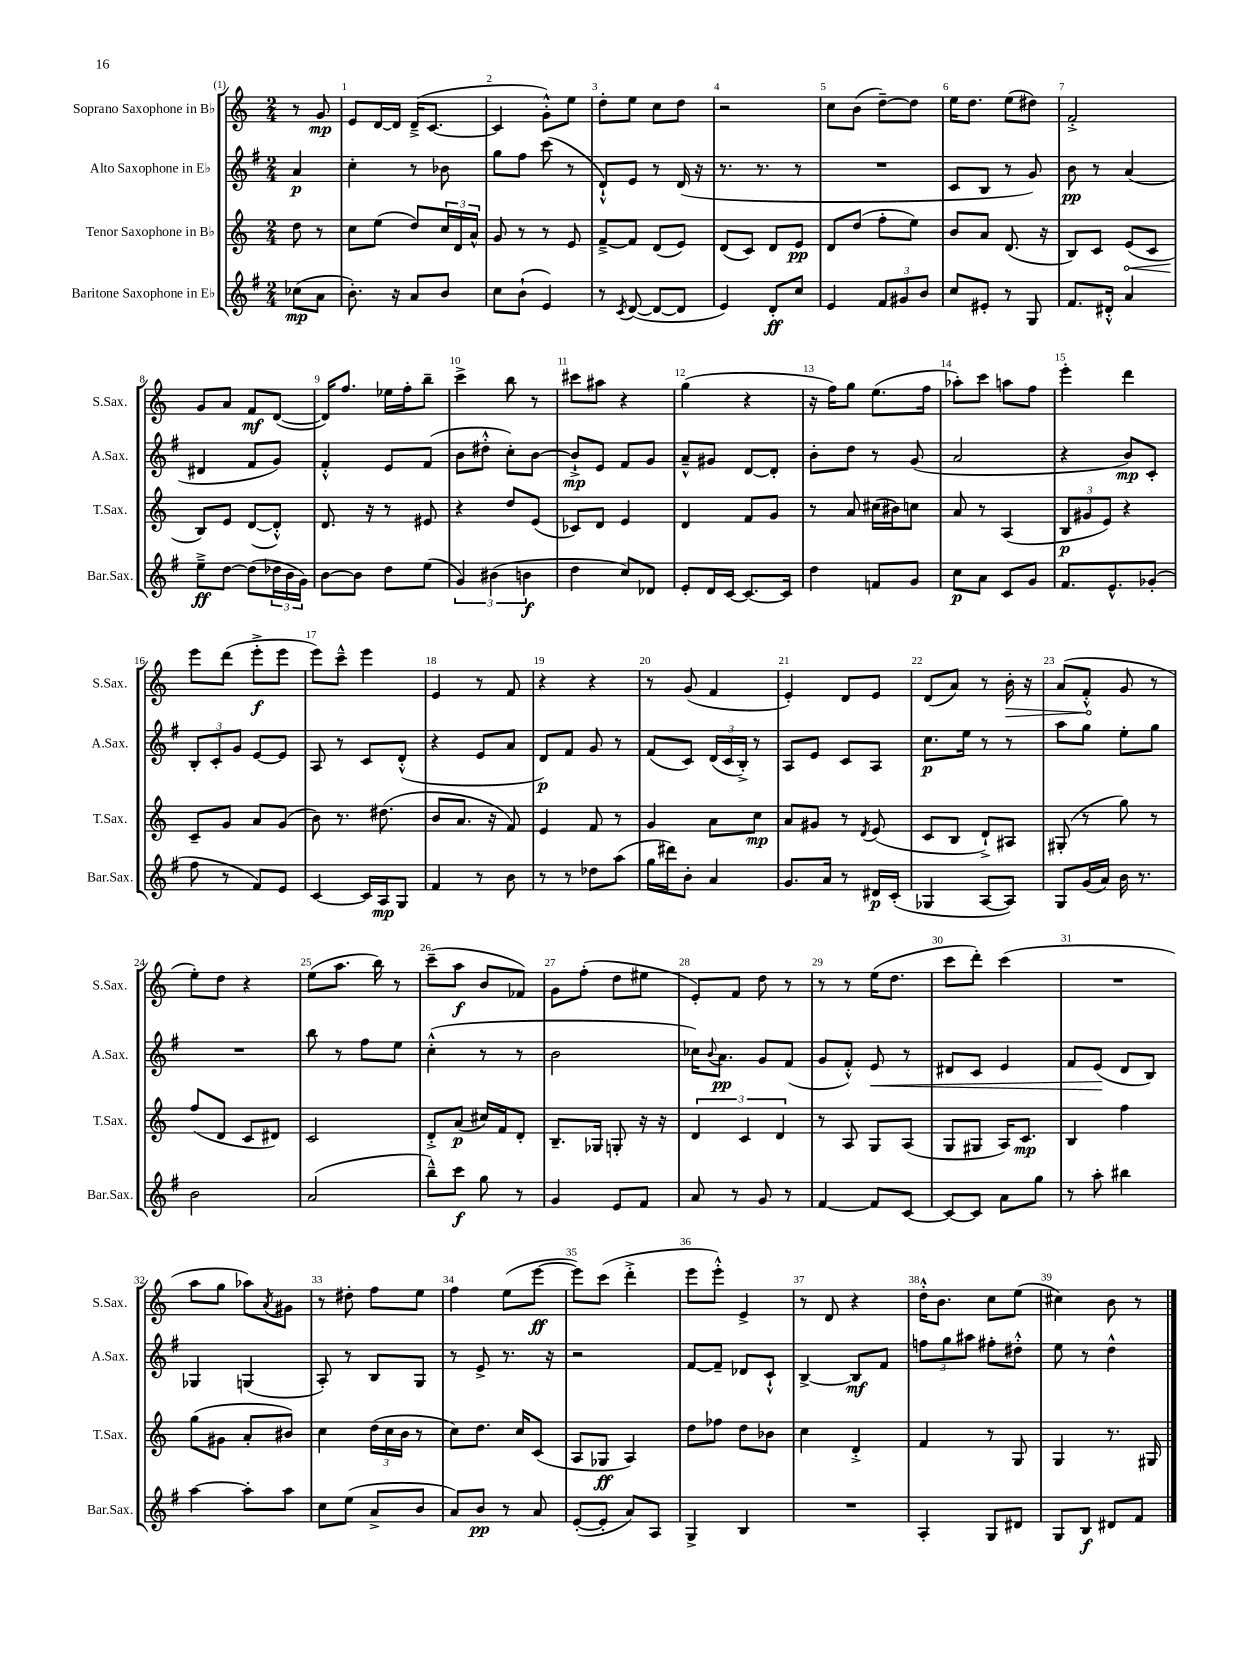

**kern	**dynam	**kern	**dynam	**kern	**dynam	**kern	**dynam
*part4	*part4	*part3	*part3	*part2	*part2	*part1	*part1
*staff4	*staff4	*staff3	*staff3	*staff2	*staff2	*staff1	*staff1
*I"Baritone Saxophone in E♭	*	*I"Tenor Saxophone in B♭	*	*I"Alto Saxophone in E♭	*	*I"Soprano Saxophone in B♭	*
*I'Bar.Sax.	*	*I'T.Sax.	*	*I'A.Sax.	*	*I'S.Sax.	*
*clefG2	*	*clefG2	*	*clefG2	*	*clefG2	*
*k[f#]	*	*k[]	*	*k[f#]	*	*k[]	*
*M2/4	*	*M2/4	*	*M2/4	*	*M2/4	*
=	=	=	=	=	=	=	=
(8cc-X\L	mp	8dd\	.	4a/	p	8r	.
8a\J	.	8r	.	.	.	8g/	mp
=1	=1	=1	=1	=1	=1	=1	=1
8.b'\)	.	8cc\L	.	4cc'\	.	8e/L	.
.	.	(8ee\J	.	.	.	[16d/L	.
16r	.	.	.	.	.	16d/JJ]	.
8a/L	.	8dd/L)	.	8r	.	(16d~^/KL	.
.	.	.	.	.	.	[8.c/J	.
8b/J	.	24cc/L	.	8b-X\	.	.	.
.	.	24d/	.	.	.	.	.
.	.	24a^^/JJ	.	.	.	.	.
=2	=2	=2	=2	=2	=2	=2	=2
8cc\L	.	8g/	.	8gg\L	.	4c/]	.
(8b`\J	.	8r	.	8ff#\J	.	.	.
4e/)	.	8r	.	(8ccc\	.	8g'^^\L)	.
.	.	8e/	.	8r	.	8ee\J	.
=3	=3	=3	=3	=3	=3	=3	=3
8r	.	[8f~^/L	.	8d`^^/L)	.	8dd'\L	.
8qc/	.	.	.	.	.	.	.
([8d/	.	8f/J]	.	8e/J	.	8ee\J	.
8d/L_	.	(8d/L	.	8r	.	8cc\L	.
8d/J]	.	8e/J)	.	(16d/	.	8dd\J	.
.	.	.	.	16r	.	.	.
=4	=4	=4	=4	=4	=4	=4	=4
4e/)	.	(8d/L	.	8.r	.	2r	.
.	.	8c/J)	.	.	.	.	.
.	.	.	.	8.r	.	.	.
8d'/L	ff	8d/L	.	.	.	.	.
8cc/J	.	8e/J	pp	8r	.	.	.
=5	=5	=5	=5	=5	=5	=5	=5
4e/	.	8d/L	.	2r	.	8cc\L	.
.	.	(8dd/J	.	.	.	(8b\J	.
12f#/L	.	8ff'\L	.	.	.	[8dd~\L)	.
12g#X/	.	.	.	.	.	.	.
.	.	8ee\J)	.	.	.	8dd\J]	.
12b/J	.	.	.	.	.	.	.
=6	=6	=6	=6	=6	=6	=6	=6
8cc/L	.	8b/L	.	8c/L	.	16ee\KL	.
.	.	.	.	.	.	8.dd\J	.
8e#X'/J	.	8a/J	.	8B/J	.	.	.
8r	.	(8.d/	.	8r	.	(8ee\L	.
8G/	.	.	.	8g/)	.	8dd#X\J)	.
.	.	16r	.	.	.	.	.
=7	=7	=7	=7	=7	=7	=7	=7
8.f#/L	.	8B/L)	.	8b\	pp	2f'^/	.
.	.	8c/J	.	8r	.	.	.
16d#X'^^/Jk	.	.	.	.	.	.	.
!	!	!	!LO:HP:b	!	!	!	!
4a/	.	(8e/L	<	(4a/	.	.	.
.	.	8c/J	.	.	.	.	.
!!LO:LB:g=z
=8	=8	=8	=8	=8	=8	=8	=8
8ee~^\L	ff	8B/L)	.	4d#X/	.	8g/L	.
[8dd\J	.	8e/J	[	.	.	8a/J	.
(8dd\L]	.	([8d/L	.	8f#/L	.	8f/L	mf
24dd-X\L	.	8d'^^/J])	.	8g/J)	.	([8d/J	.
24b\	.	.	.	.	.	.	.
24g\JJ)	.	.	.	.	.	.	.
=9	=9	=9	=9	=9	=9	=9	=9
[8b\L	.	8.d/	.	4f#'^^/	.	16d/KL])	.
.	.	.	.	.	.	8.ff/J	.
8b\J]	.	.	.	.	.	.	.
.	.	16r	.	.	.	.	.
8dd\L	.	8r	.	8e/L	.	16ee-X\LL	.
.	.	.	.	.	.	16ff'\J	.
(8ee\J	.	8e#X/	.	(8f#/J	.	8bb~\J	.
=10	=10	=10	=10	=10	=10	=10	=10
6g/)	.	4r	.	8b\L	.	4ccc^\	.
.	.	.	.	8dd#X'^^\J	.	.	.
(6b#X\	.	.	.	.	.	.	.
.	.	8dd/L	.	8cc'\L)	.	8bb\	.
6bn\	f	.	.	.	.	.	.
.	.	(8e/J	.	[8b\J	.	8r	.
=11	=11	=11	=11	=11	=11	=11	=11
4dd\	.	8c-X/L)	.	8b`^/L]	mp	8ccc#X\L	.
.	.	8d/J	.	8e/J	.	8aa#X\J	.
8cc/L)	.	4e/	.	8f#/L	.	4r	.
8d-X/J	.	.	.	8g/J	.	.	.
=12	=12	=12	=12	=12	=12	=12	=12
8e'/L	.	4d/	.	8a~^^/L	.	(4gg\	.
16d/L	.	.	.	8g#X/J	.	.	.
[16c/JJ	.	.	.	.	.	.	.
8.c/L_	.	8f/L	.	[8d/L	.	4r	.
.	.	8g/J	.	8d'/J]	.	.	.
16c/Jk]	.	.	.	.	.	.	.
=13	=13	=13	=13	=13	=13	=13	=13
4dd\	.	8r	.	8b'\L	.	16r	.
.	.	.	.	.	.	16ff\KL)	.
.	.	8a/	.	8dd\J	.	8gg\J	.
8fn/L	.	(16cc#X\LL	.	8r	.	(8.ee\L	.
.	.	16b#X\J)	.	.	.	.	.
8g/J	.	8ccn\J	.	(8g/	.	.	.
.	.	.	.	.	.	16ff\Jk	.
=14	=14	=14	=14	=14	=14	=14	=14
8cc\L	p	8a/	.	2a/	.	8aa-X'\L)	.
8a\J	.	8r	.	.	.	8ccc\J	.
8c/L	.	(4A/	.	.	.	8aan\L	.
8g/J	.	.	.	.	.	8ff\J	.
=15	=15	=15	=15	=15	=15	=15	=15
8.f#/L	.	12B/L	p	4r	.	4eee'\	.
.	.	12g#X/	.	.	.	.	.
.	.	12e/J)	.	.	.	.	.
8.e^^/	.	.	.	.	.	.	.
.	.	4r	.	8b/L)	mp	4ddd\	.
(8g-X'/J	.	.	.	8c'/J	.	.	.
!!LO:LB:g=z
=16	=16	=16	=16	=16	=16	=16	=16
8ff#\	.	8c~/L	.	12B'/L	.	8eee\L	.
.	.	.	.	12c'/	.	.	.
8r	.	8g/J	.	.	.	(8ddd\J	.
.	.	.	.	12g/J	.	.	.
8f#/L)	.	8a/L	.	[8e/L	.	8eee'^\L	f
8e/J	.	(8g/J	.	8e/J]	.	8eee\J	.
=17	=17	=17	=17	=17	=17	=17	=17
[4c/	.	8b\)	.	8A/	.	8eee\L)	.
.	.	8.r	.	8r	.	8ccc~^^\J	.
16c/LL]	.	.	.	8c/L	.	4eee\	.
16A/J	mp	(8.dd#X\	.	.	.	.	.
8G/J	.	.	.	(8d'^^/J	.	.	.
=18	=18	=18	=18	=18	=18	=18	=18
4f#/	.	8b/L	.	4r	.	4e/	.
.	.	8.a/J	.	.	.	.	.
8r	.	.	.	8e/L	.	8r	.
.	.	16r	.	.	.	.	.
8b\	.	8f/)	.	8a/J	.	8f/	.
=19	=19	=19	=19	=19	=19	=19	=19
8r	.	4e/	.	8d/L)	p	4r	.
8r	.	.	.	8f#/J	.	.	.
8dd-X\L	.	8f/	.	8g/	.	4r	.
(8aa\J	.	8r	.	8r	.	.	.
=20	=20	=20	=20	=20	=20	=20	=20
16gg\LL	.	4g/	.	(8f#/L	.	8r	.
16ddd#X\J)	.	.	.	.	.	.	.
8b'\J	.	.	.	8c/J)	.	(8g/	.
4a/	.	8a\L	.	(24d/LL	.	4f/	.
.	.	.	.	24c/	.	.	.
.	.	.	.	24B'^/JJ)	.	.	.
.	.	8cc\J	mp	8r	.	.	.
=21	=21	=21	=21	=21	=21	=21	=21
8.g/L	.	8a/L	.	8A/L	.	4e'/)	.
.	.	8g#X/J	.	8e/J	.	.	.
16a/Jk	.	.	.	.	.	.	.
8r	.	8r	.	8c/L	.	8d/L	.
.	.	8qd/	.	.	.	.	.
16d#X/LL	p	(8e/	.	8A/J	.	8e/J	.
(16c'/JJ	.	.	.	.	.	.	.
=22	=22	=22	=22	=22	=22	=22	=22
4G-X/	.	8c/L	.	8.cc\L	p	(8d/L	.
.	.	8B/J	.	.	.	8a/J)	.
.	.	.	.	16ee\Jk	.	.	.
[8A/L	.	8d`^/L)	.	8r	.	8r	.
!	!	!	!	!	!	!	!LO:HP:b
8A/J])	.	8A#X/J	.	8r	.	16b'\	>
.	.	.	.	.	.	16r	.
=23	=23	=23	=23	=23	=23	=23	=23
8G/L	.	(8G#X'/	.	8aa\L	.	(8a/L	.
(16g/L	.	8r	.	8gg\J	.	8f'^^/J	.
16a/JJ)	.	.	.	.	.	.	.
16b\	.	8gg\)	.	8ee'\L	.	8g/	]
8.r	.	.	.	.	.	.	.
.	.	8r	.	8gg\J	.	8r	.
!!LO:LB:g=z
=24	=24	=24	=24	=24	=24	=24	=24
2b\	.	(8ff/L	.	2r	.	8ee'\L)	.
.	.	8d/J	.	.	.	8dd\J	.
.	.	8c/L	.	.	.	4r	.
.	.	8d#X/J)	.	.	.	.	.
=25	=25	=25	=25	=25	=25	=25	=25
(2a/	.	2c/	.	8bb\	.	(8ee\L	.
.	.	.	.	8r	.	8.aa\J	.
.	.	.	.	8ff#\L	.	.	.
.	.	.	.	.	.	16bb\)	.
.	.	.	.	8ee\J	.	8r	.
=26	=26	=26	=26	=26	=26	=26	=26
8bb~^^\L)	.	8d'^/L	.	(4cc'^^\	.	(8ccc~\L	.
8ccc\J	f	(8a/J	p	.	.	8aa\J	f
8gg\	.	16cc#X/LL)	.	8r	.	8b/L	.
.	.	16f/J	.	.	.	.	.
8r	.	8d'/J	.	8r	.	8f-X/J)	.
=27	=27	=27	=27	=27	=27	=27	=27
4g/	.	8.B~/L	.	2b\	.	8g\L	.
.	.	.	.	.	.	(8ff'\J	.
.	.	16G-X/Jk	.	.	.	.	.
8e/L	.	8Gn'/	.	.	.	8dd\L	.
8f#/J	.	16r	.	.	.	8ee#X\J	.
.	.	16r	.	.	.	.	.
=28	=28	=28	=28	=28	=28	=28	=28
8a/	.	6d/	.	16cc-X\KL)	.	8e'/L)	.
.	.	.	.	8qqb/	.	.	.
.	.	.	.	8.a\J	pp	.	.
8r	.	.	.	.	.	8f/J	.
.	.	6c/	.	.	.	.	.
8g/	.	.	.	8g/L	.	8dd\	.
.	.	6d/	.	.	.	.	.
8r	.	.	.	(8f#/J	.	8r	.
=29	=29	=29	=29	=29	=29	=29	=29
[4f#/	.	8r	.	8g/L	.	8r	.
.	.	8A/	.	8f#'^^/J)	.	8r	.
!	!	!	!	!	!LO:HP:b	!	!
8f#/L]	.	8G/L	.	8e/	<	(16ee\KL	.
.	.	.	.	.	.	8.dd\J	.
[8c/J	.	(8A/J	.	8r	.	.	.
=30	=30	=30	=30	=30	=30	=30	=30
8c/L_	.	8G/L	.	8d#X/L	.	8ccc\L	.
8c/J]	.	8G#X/J	.	8c/J	.	8ddd'\J)	.
8a\L	.	16A/KL)	.	4e/	.	(4ccc\	.
.	.	8.c/J	mp	.	.	.	.
8gg\J	.	.	.	.	.	.	.
=31	=31	=31	=31	=31	=31	=31	=31
8r	.	4B/	.	8f#/L	.	2r	.
8aa'\	.	.	.	(8e/J	.	.	.
4bb#X\	.	4ff\	.	8d/L	[	.	.
.	.	.	.	8B/J)	.	.	.
!!LO:LB:g=z
=32	=32	=32	=32	=32	=32	=32	=32
[4aa\	.	(8gg\L	.	4G-X/	.	8aa\L	.
.	.	8g#X\J	.	.	.	8gg\J	.
8aa'\L]	.	8a'/L	.	(4Gn/	.	8aa-X\L)	.
.	.	.	.	.	.	8qa/	.
8aa\J	.	8b#X/J)	.	.	.	8g#X\J	.
=33	=33	=33	=33	=33	=33	=33	=33
8cc\L	.	4cc\	.	8A'/)	.	8r	.
(8ee\J	.	.	.	8r	.	8dd#X'\	.
8a^/L	.	(24dd\LL	.	8B/L	.	8ff\L	.
.	.	24cc\	.	.	.	.	.
.	.	24b\JJ	.	.	.	.	.
8b/J	.	8r	.	8G/J	.	8ee\J	.
=34	=34	=34	=34	=34	=34	=34	=34
8a/L)	.	8cc\L)	.	8r	.	4ff\	.
8b/J	pp	8.dd\J	.	8e^/	.	.	.
8r	.	.	.	8.r	.	(8ee\L	.
.	.	16cc/KL	.	.	.	.	.
8a/	.	(8c/J	.	.	.	[8eee\J	ff
.	.	.	.	16r	.	.	.
=35	=35	=35	=35	=35	=35	=35	=35
([8e'/L	.	8A/L	.	2r	.	8eee\L])	.
8e'/J]	.	8G-X/J	ff	.	.	(8ccc\J	.
8a/L)	.	4A/)	.	.	.	4ddd'^\	.
8A/J	.	.	.	.	.	.	.
=36	=36	=36	=36	=36	=36	=36	=36
4G^/	.	8dd\L	.	[8f#/L	.	8eee\L	.
.	.	8ff-X\J	.	8f#~/J]	.	8eee'^^\J)	.
4B/	.	8dd\L	.	8d-X/L	.	4e^/	.
.	.	8b-X\J	.	8c`^^/J	.	.	.
=37	=37	=37	=37	=37	=37	=37	=37
2r	.	4cc\	.	[4B^/	.	8r	.
.	.	.	.	.	.	8d/	.
.	.	4d'^/	.	8B/L]	mf	4r	.
.	.	.	.	8f#/J	.	.	.
=38	=38	=38	=38	=38	=38	=38	=38
4A'/	.	4f/	.	12ffn\L	.	16dd'^^\KL	.
.	.	.	.	.	.	8.b\J	.
.	.	.	.	12gg\	.	.	.
.	.	.	.	12aa#X\J	.	.	.
8G/L	.	8r	.	8ff#X'\L	.	8cc\L	.
8d#X/J	.	8G/	.	8dd#X'^^\J	.	(8ee\J	.
=39	=39	=39	=39	=39	=39	=39	=39
8G/L	.	4G/	.	8ee\	.	4cc#X\)	.
8B/J	f	.	.	8r	.	.	.
8d#X/L	.	8.r	.	4dd^^\	.	8b\	.
8f#/J	.	.	.	.	.	8r	.
.	.	16G#X/	.	.	.	.	.
==	==	==	==	==	==	==	==
*-	*-	*-	*-	*-	*-	*-	*-
